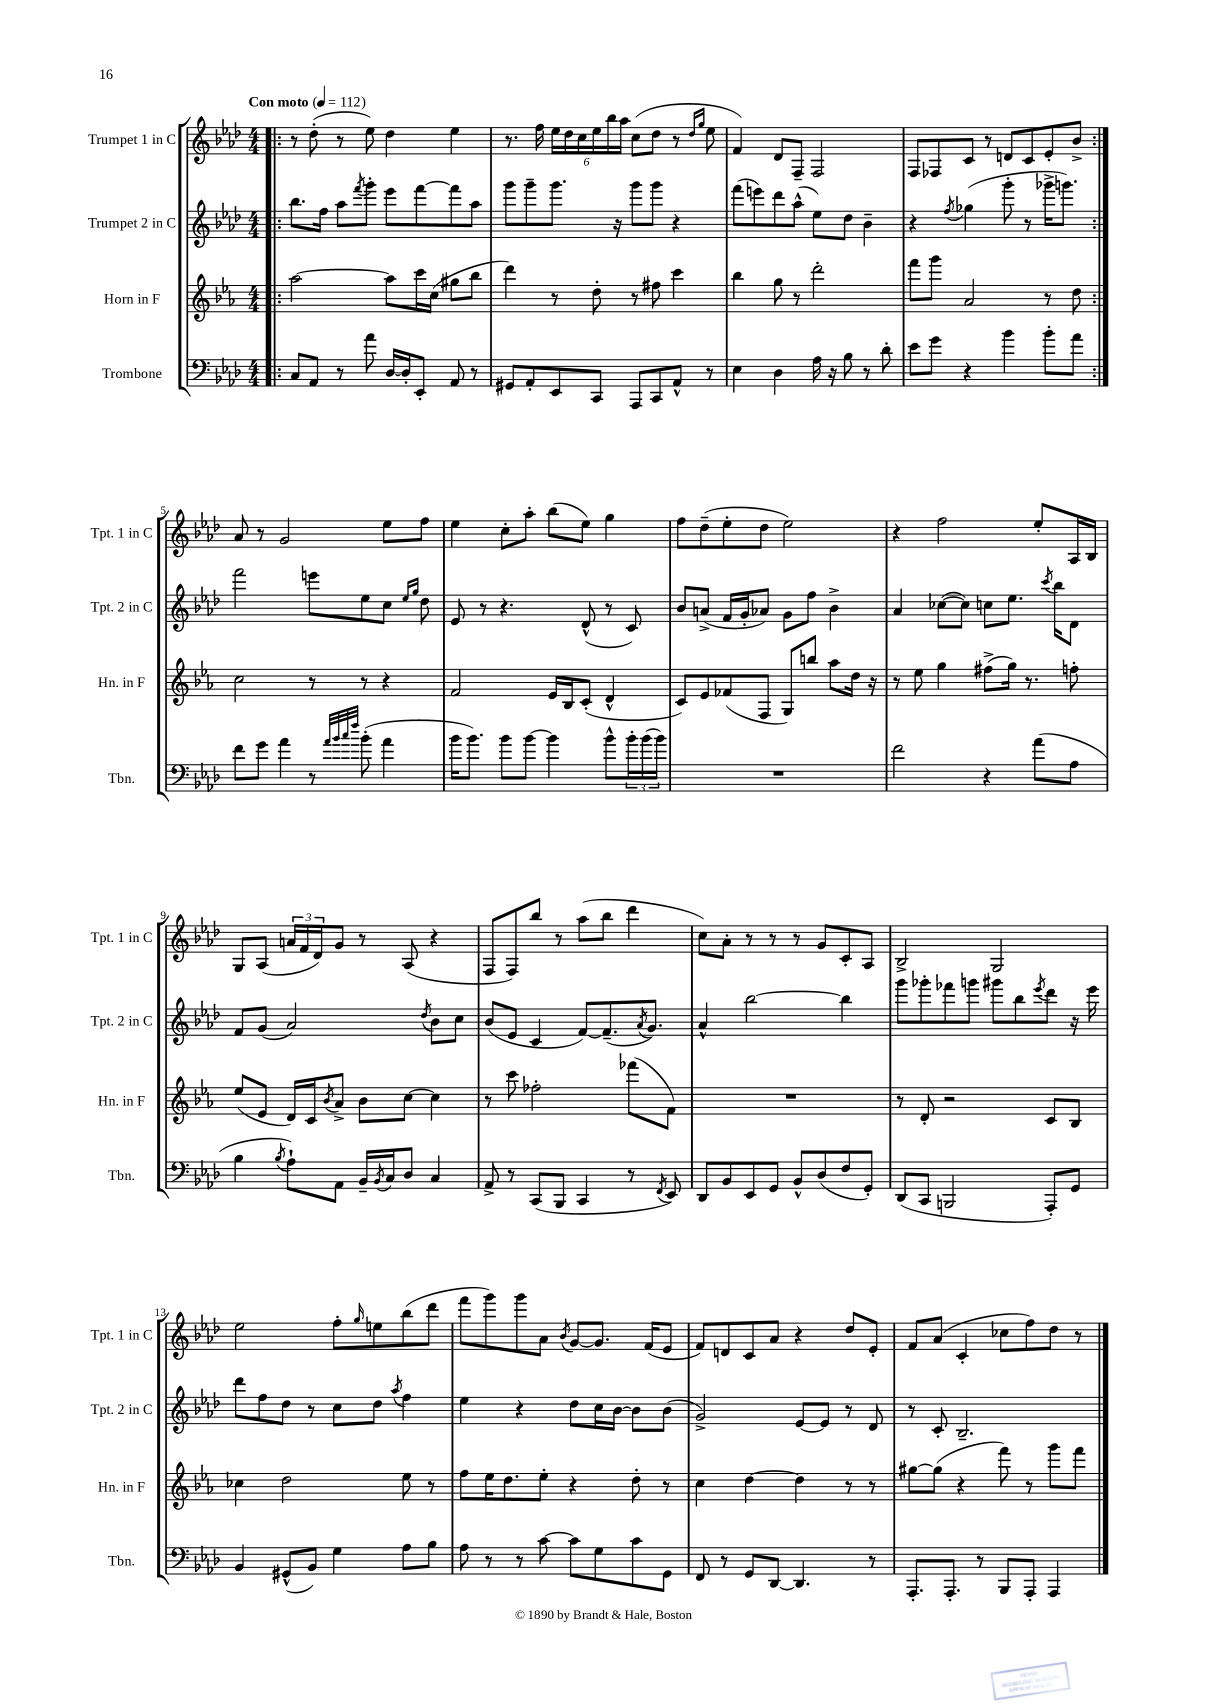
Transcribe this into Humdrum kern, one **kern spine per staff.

**kern	**kern	**kern	**kern
*staff4	*staff3	*staff2	*staff1
*clefF4	*clefG2	*clefG2	*clefG2
*k[b-e-a-d-]	*k[b-e-a-]	*k[b-e-a-d-]	*k[b-e-a-d-]
*M4/4	*M4/4	*M4/4	*M4/4
*MM112	*MM112	*MM112	*MM112
=!|:	=!|:	=!|:	=!|:
8C	[2aa-	8.bb-	8r
8AA-	.	.	(8dd-'
.	.	16ff	.
8r	.	8aa-	8r
.	.	8qfff	.
8a-	.	8ggg'	8ee-)
[16D-	8aa-]	8eee-	4dd-
16D-']	.	.	.
8EE-'	16ccc	[8fff	.
.	(16cc	.	.
8AA-	8gg#	8fff]	4ee-
8r	8bb-	8aa-	.
=	=	=	=
8GG#	4ddd)	8ggg	8.r
8AA-'	.	8ggg~	.
.	.	.	16ff
8EE-	8r	8.ggg	24ee-
.	.	.	24dd-
.	.	.	24cc
8CC	8dd'	.	24ee-
.	.	.	24bb-
.	.	16r	.
.	.	.	24aa-
8AAA-	8r	8ggg	(8cc
8CC	8ff#	8ggg	8dd-
8AA-^^	4ccc	4r	8r
.	.	.	16qqdd-
.	.	.	16qqgg
8r	.	.	8ee-
=	=	=	=
4E-	4bb-	(8fff	4f)
.	.	8eee)	.
4D-	8gg	8ddd-	8d-
.	8r	(8aa-^^	8F~
16A-	2ddd'	8ee-)	2F
16r	.	.	.
8B-	.	8dd-	.
8r	.	4b-~	.
8d-'	.	.	.
=	=	=	=
8e-	8fff	4r	8F
8g	8ggg	.	8F-
.	.	8qff	.
4r	2a-	(4gg-	8c
.	.	.	8r
4b-	.	8ggg'	8d
.	.	8r	8c
8b-'	8r	16ggg-^	8e-'
.	.	8.ggg)	.
8a-	8dd	.	8b-^
=:|!	=:|!	=:|!	=:|!
8f	2cc	2fff	8a-
8g	.	.	8r
4a-	.	.	2g
8r	8r	8eee	.
32qqa-	.	.	.
32qqb-	.	.	.
32qqcc	.	.	.
32qqff	.	.	.
(8b-'	8r	8ee-	.
4a-	4r	8cc	8ee-
.	.	16qqee-	.
.	.	16qqgg	.
.	.	8dd-	8ff
=	=	=	=
16b-	2f	8e-	4ee-
8.b-)	.	.	.
.	.	8r	.
8b-	.	4.r	8cc'
[8b-	.	.	8aa-'
4b-]	16e-	.	(8bb-
.	16B-	.	.
.	(8c'	(8d-^^	8ee-)
8b-^^	4d^^	8r	4gg
24b-'	.	8c)	.
(24b-	.	.	.
24b-)	.	.	.
=	=	=	=
1r	8c)	8b-	8ff
.	8e-	(8a^	(8dd-~
.	(8f-	16f	8ee-'
.	.	16g'	.
.	8F	8a-)	8dd-
.	8G)	8g	2ee-)
.	8bb	8ff	.
.	8aa-	4b-^	.
.	16dd	.	.
.	16r	.	.
=	=	=	=
2f	8r	4a-	4r
.	8ee-	.	.
.	4gg	([8cc-	2ff
.	.	8cc-])	.
4r	(8ff#^	8cc	.
.	16gg)	8.ee-	.
.	8.r	.	.
(8a-	.	.	8ee-'
.	.	8qccc	.
.	.	16bb-	.
8A-	8ff'	8d-	16A-
.	.	.	16B-
=	=	=	=
4B-	(8ee-	8f	8G
.	8e-	(8g	(8A-
8qB-	.	.	.
8A-`)	16d)	2a-)	24a
.	.	.	24f
.	16c	.	.
.	.	.	24d-)
.	8qb-	.	.
8AA-	8a-^	.	8g
16BB-~	8b-	.	8r
8qBB-	.	.	.
16C	.	.	.
8D-	[8cc	.	(8A-
.	.	8qdd-	.
4C	4cc]	8b-	4r
.	.	8cc	.
=	=	=	=
8AA-^	8r	(8b-	8F
8r	8ccc	8e-	8F)
(8CC	2ff-'	4c	8bb-
8BBB-	.	.	8r
4CC	.	[8f)	(8aa-
.	.	(8.f~]	8bb-
8r	(8fff-	.	4ddd-
.	.	8qa-	.
.	.	8.g)	.
8qFF	.	.	.
8EE-)	8f)	.	.
=	=	=	=
8DD-	1r	4a-^^	8cc)
8BB-	.	.	8a-'
8EE-	.	[2bb-	8r
8GG	.	.	8r
8BB-^^	.	.	8r
(8D-	.	.	8g
8F	.	4bb-]	8c'
8GG')	.	.	8A-
=	=	=	=
(8DD-	8r	8ggg	2B-^
8CC	8d'	8ggg-'	.
2BBB	2r	8fff-	.
.	.	8ggg	.
.	.	8ggg#	2G
.	.	8bb-	.
.	.	8qeee-	.
8AAA-')	8c	8ddd-	.
8GG	8B-	16r	.
.	.	16eee-	.
=	=	=	=
4BB-	4cc-	8ddd-	2ee-
.	.	8ff	.
(8GG#^^	2dd	8dd-	.
8BB-)	.	8r	.
4G	.	8cc	8ff'
.	.	.	16qqgg
.	.	8dd-	8ee
.	.	8qaa-	.
8A-	8ee-	4ff	(8bb-
8B-	8r	.	8ddd-
=	=	=	=
8A-	8ff	4ee-	8fff
8r	16ee-	.	8ggg)
.	8.dd	.	.
8r	.	4r	8ggg
[8c	8ee-'	.	8a-
.	.	.	8qb-
8c]	4r	8dd-	[8g
8G	.	16cc	8.g]
.	.	[16b-	.
8c	8dd'	8b-]	.
.	.	.	(16f
8GG	8r	(8b-	8e-
=	=	=	=
8FF	4cc	2g^)	8f)
8r	.	.	8d
8GG	[4dd	.	8c
[8DD-	.	.	8a-
4.DD-]	4dd]	[8e-	4r
.	.	8e-]	.
.	8r	8r	8dd-
8r	8r	8d-	8e-'
=	=	=	=
8.AAA-'	[8gg#	8r	8f
.	(8gg#]	8c'	(8a-
8.AAA-'	.	.	.
.	4r	2.B-~	4c'
8r	.	.	.
8BBB-	8fff)	.	8cc-
8AAA-'	8r	.	8ff)
4AAA-	8ggg	.	8dd-
.	8fff	.	8r
==	==	==	==
*-	*-	*-	*-
